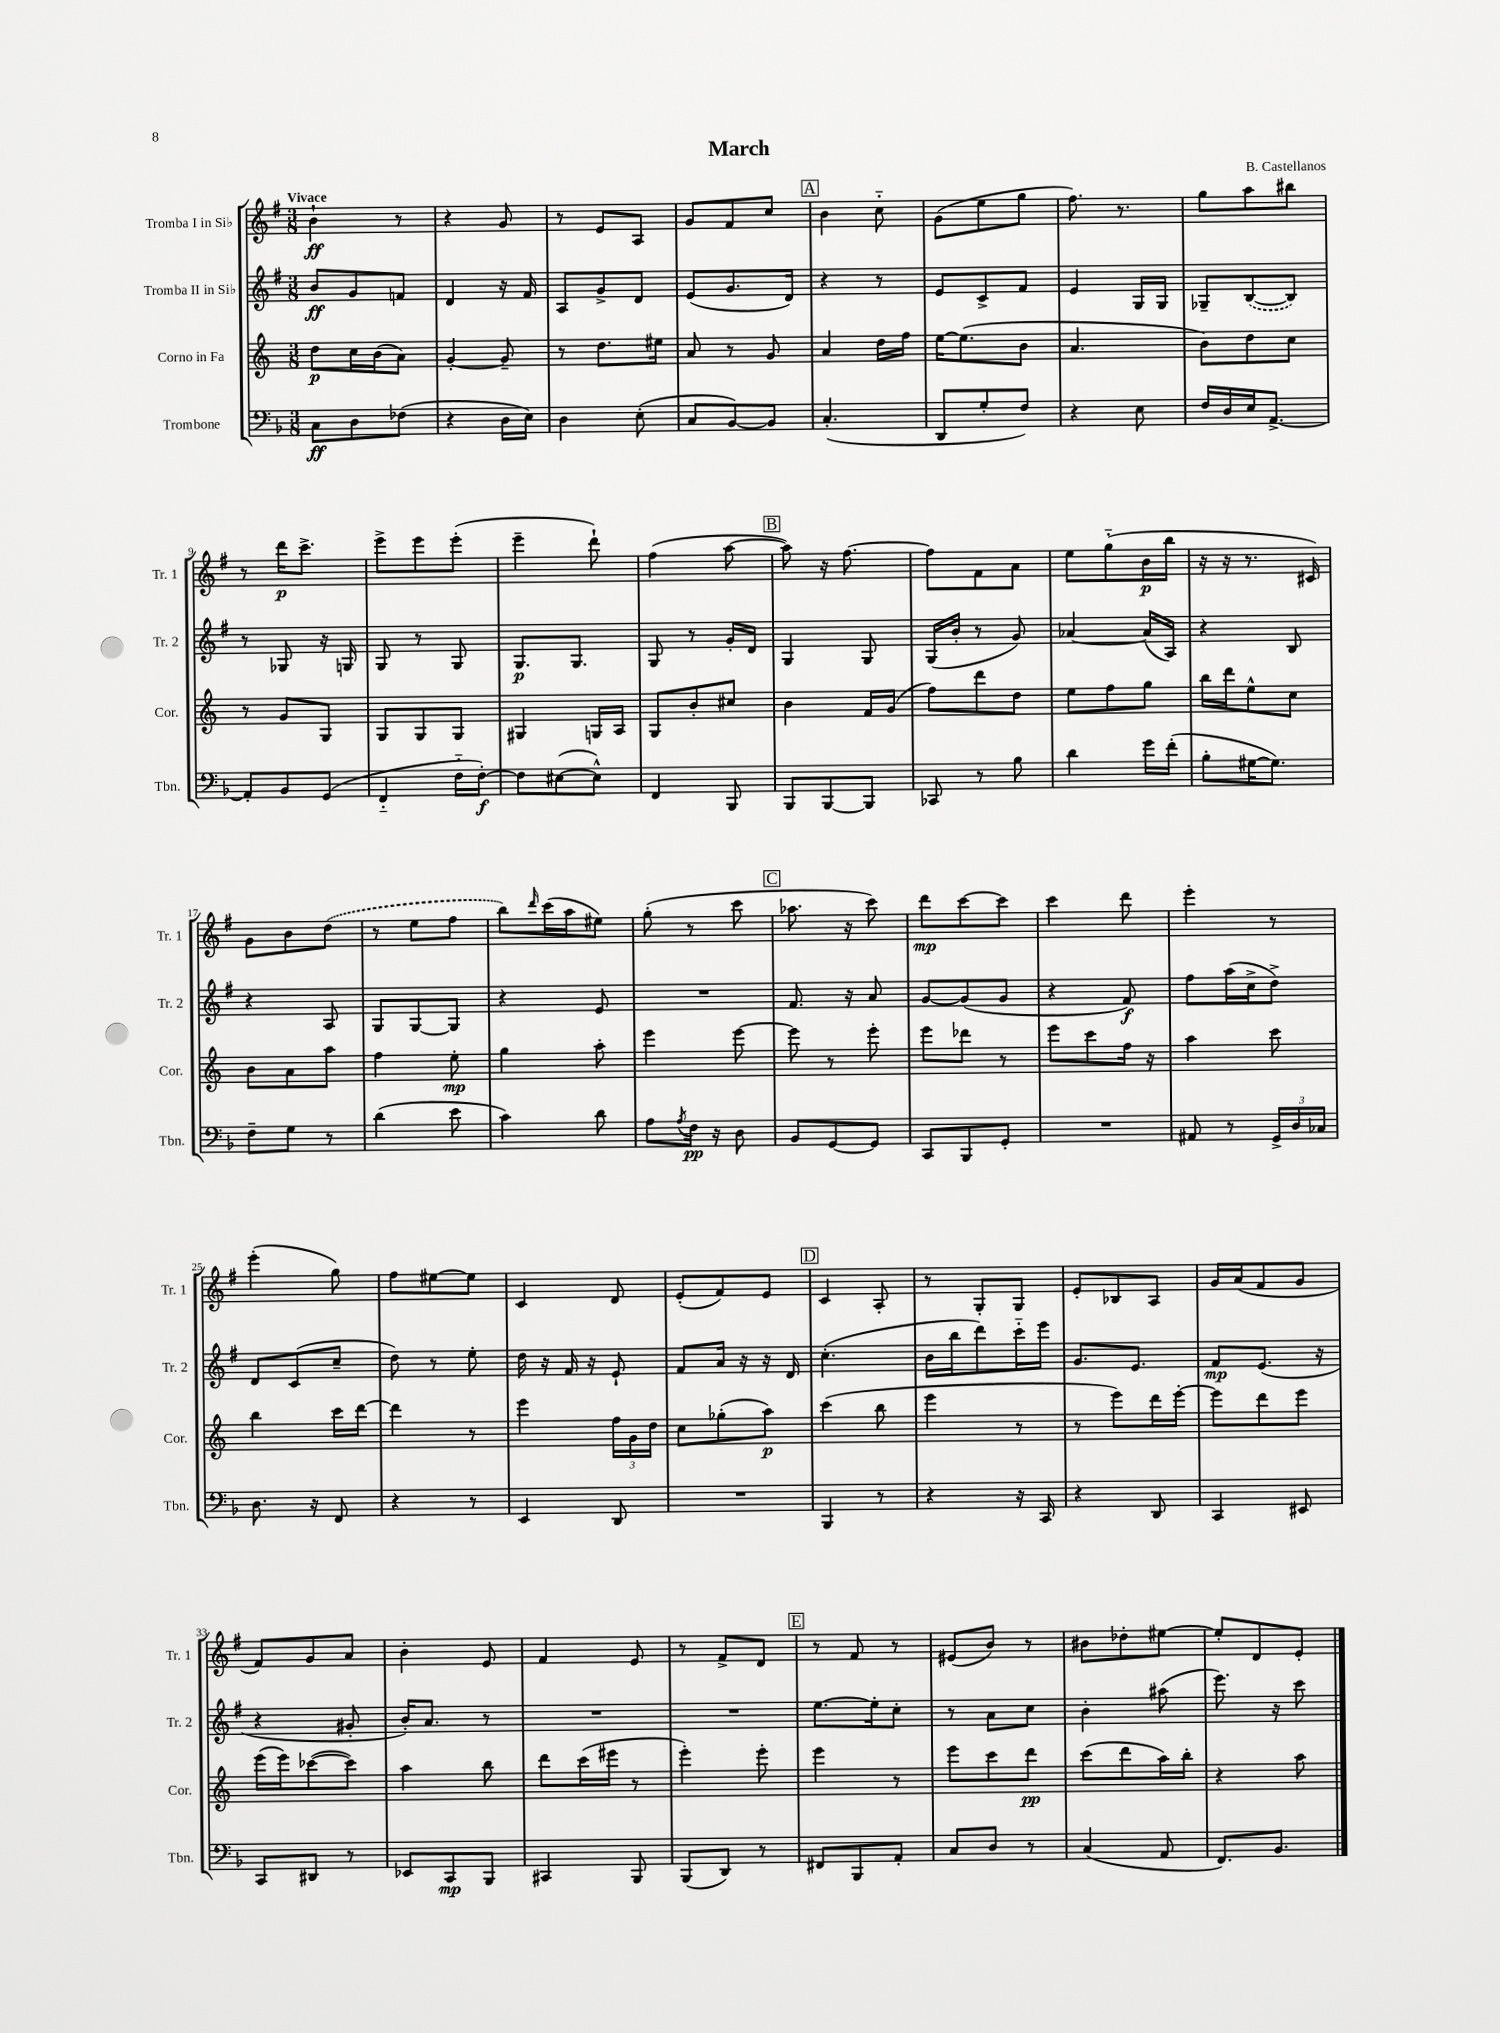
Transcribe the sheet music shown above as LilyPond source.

\header { title = "March" composer = "B. Castellanos" }
<<
\new StaffGroup <<
\new Staff = "s0" \with { instrumentName = "Tromba I in Sib" shortInstrumentName = "Tr. 1" } {
    \clef treble \key g \major \numericTimeSignature \time 3/8 \tempo "Vivace"
    b'4-!\ff r8 |
    r4 g'8 |
    r8 e'8 a8 |
    g'8 fis'8 c''8 |
    \mark \markup { \box "A" } b'4 c''8-_ |
    g'8( e''8 g''8 |
    fis''8.) r8. |
    g''8 a''8 bis''8 |
    r8 d'''16\p c'''8.-> |
    e'''8-> e'''8 e'''8-.( |
    e'''4-- d'''8-!) |
    fis''4( a''8~ |
    \mark \markup { \box "B" } a''8) r16 fis''8.~ |
    fis''8 fis'8 a'8 |
    e''8 g''8-_( b'16\p b''16 |
    r16 r16 r8. cis'16) |
    g'8 b'8 \once \slurDashed d''8( |
    r8 e''8 fis''8 |
    b''8) \grace { d'''16 } c'''16( a''16 eis''8) |
    g''8-.( r8 c'''8 |
    \mark \markup { \box "C" } aes''8. r16 c'''8) |
    d'''8\mp c'''8~ c'''8 |
    c'''4 d'''8 |
    e'''4-. r8 |
    e'''4-.( g''8) |
    fis''8 eis''8~ eis''8 |
    c'4 d'8 |
    e'8-.( fis'8) e'8 |
    \mark \markup { \box "D" } c'4 a8-. |
    r8 g8-. g8 |
    e'8-. bes8 a8 |
    g'16 a'16( fis'8 g'8 |
    fis'8) g'8 a'8 |
    b'4-. e'8 |
    fis'4 e'8 |
    r8 fis'8-> d'8 |
    \mark \markup { \box "E" } r8 fis'8 r8 |
    eis'8( b'8) r8 |
    bis'8 des''8-. eis''8~ |
    eis''8-. d'8 e'8-. \bar "|." |
}
\new Staff = "s1" \with { instrumentName = "Tromba II in Sib" shortInstrumentName = "Tr. 2" } {
    \clef treble \key g \major \numericTimeSignature \time 3/8
    b'8\ff g'8 f'8 |
    d'4 r16 fis'16 |
    a8 g'8-> d'8 |
    e'8( g'8. d'16) |
    \mark \markup { \box "A" } r4 r8 |
    e'8 c'8-> fis'8 |
    e'4 g16 g16 |
    ges8-- \once \slurDashed b8~( b8) |
    r8 ges8 r16 g16 |
    g8 r8 g8 |
    g8.\p g8. |
    g8 r8 g'16-. d'16 |
    \mark \markup { \box "B" } g4 g8 |
    g16( b'16-. r8 g'8) |
    aes'4~ aes'16( a16) |
    r4 b8 |
    r4 a8 |
    g8 g8~ g8 |
    r4 e'8 |
    R4. |
    \mark \markup { \box "C" } fis'8. r16 a'8 |
    g'8~ g'8( g'8 |
    r4 fis'8\f) |
    fis''8 a''16( c''16-> d''8->) |
    d'8 c'8( c''8-- |
    d''8) r8 e''8-. |
    d''16 r16 fis'16 r16 e'8-! |
    fis'8 a'16 r16 r16 d'16 |
    \mark \markup { \box "D" } c''4.-.( |
    b'16 b''16 d'''8) c'''16-_ e'''16 |
    g'8. e'8. |
    fis'8\mp e'8.( r16 |
    r4 gis'8-. |
    b'16-.) a'8. r8 |
    R4. |
    R4. |
    \mark \markup { \box "E" } e''8.~ e''16-. c''8-. |
    r8 a'8 c''8 |
    b'4-. ais''8( |
    e'''8.) r16 c'''8 \bar "|." |
}
\new Staff = "s2" \with { instrumentName = "Corno in Fa" shortInstrumentName = "Cor." } {
    \clef treble \key c \major \numericTimeSignature \time 3/8
    d''8\p c''16 b'16( a'8) |
    g'4~-. g'8-- |
    r8 d''8. eis''16 |
    a'8 r8 g'8 |
    \mark \markup { \box "A" } a'4 d''16 f''16 |
    e''16~ e''8.( b'8 |
    a'4. |
    b'8) d''8 c''8 |
    r8 g'8 g8 |
    g8 g8 g8 |
    gis4 g16 a16 |
    g8 b'8-. cis''8 |
    \mark \markup { \box "B" } b'4 f'16 g'16( |
    f''8) d'''8 d''8 |
    e''8 f''8 g''8 |
    b''16 d'''16 e''8-^ c''8 |
    b'8 a'8 a''8 |
    f''4 e''8-.\mp |
    g''4 a''8-. |
    e'''4 e'''8~ |
    \mark \markup { \box "C" } e'''8 r8 e'''8-. |
    e'''8 des'''8 r8 |
    e'''8 c'''8 f''16 r16 |
    a''4 c'''8 |
    b''4 c'''16 d'''16~ |
    d'''4 r8 |
    e'''4 \tuplet 3/2 { f''16 g'16 d''16 } |
    c''8 ges''8-.( a''8\p) |
    \mark \markup { \box "D" } c'''4( b''8 |
    e'''4 r8 |
    r8 e'''8) d'''16 e'''16~-. |
    e'''8 d'''8 e'''8 |
    e'''16( e'''16) ces'''8~( ces'''8) |
    a''4 b''8 |
    d'''8 c'''16( eis'''16 r8 |
    e'''4-.) e'''8-. |
    \mark \markup { \box "E" } e'''4 r8 |
    e'''8 c'''8 d'''8\pp |
    c'''8( d'''8 a''16) b''16-. |
    r4 a''8 \bar "|." |
}
\new Staff = "s3" \with { instrumentName = "Trombone" shortInstrumentName = "Tbn." } {
    \clef bass \key f \major \numericTimeSignature \time 3/8
    c8\ff d8 fes8( |
    r4 d16 e16) |
    d4 e8-.( |
    c8 bes,8~) bes,8 |
    \mark \markup { \box "A" } c4.-.( |
    d,8 g8-. f8) |
    r4 e8 |
    f16 d16 e16 a,8.~-> |
    a,8-. bes,8 g,8( |
    f,4-_ f16-_ f16~-.\f) |
    f8 eis8~( eis8-^) |
    f,4 bes,,8 |
    \mark \markup { \box "B" } bes,,8 bes,,8~ bes,,8 |
    ces,8 r8 bes8 |
    d'4 g'16 f'16-.( |
    bes8-. gis16~ gis8.) |
    f8-- g8 r8 |
    d'4( e'8 |
    c'4) d'8 |
    a8 \acciaccatura { a8 } f16\pp r16 d8 |
    \mark \markup { \box "C" } bes,8 g,8~ g,8 |
    c,8 bes,,8 g,8-. |
    R4. |
    ais,8 r8 \tuplet 3/2 { g,16-> d16 ces16 } |
    d8. r16 f,8 |
    r4 r8 |
    e,4 d,8 |
    R4. |
    \mark \markup { \box "D" } bes,,4 r8 |
    r4 r16 c,16 |
    r4 d,8 |
    c,4 eis,8 |
    c,8 dis,8 r8 |
    ees,8 c,8\mp bes,,8 |
    cis,4 bes,,8 |
    bes,,8( d,8) r8 |
    \mark \markup { \box "E" } fis,8 bes,,8 a,8-. |
    c8 d8 r8 |
    c4( a,8 |
    f,8.) bes,8. \bar "|." |
}
>>
>>
